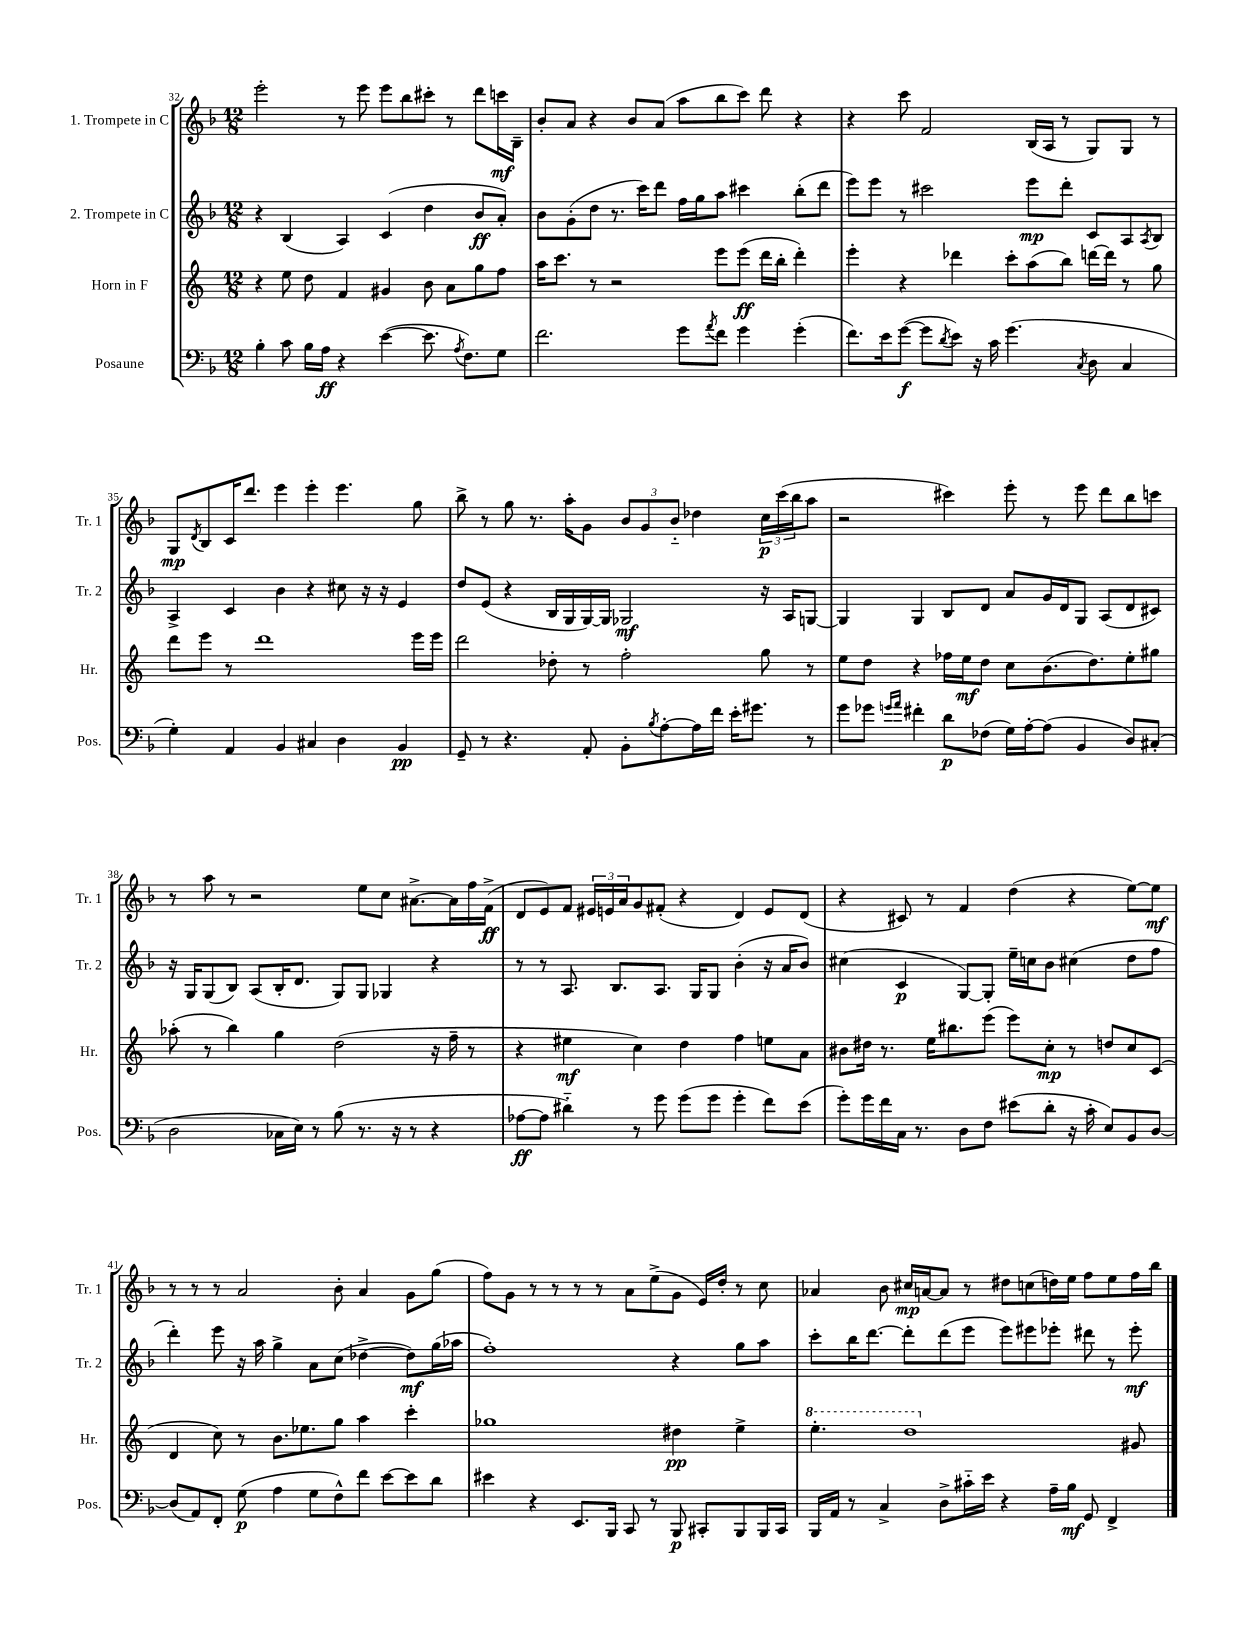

**kern	**kern	**kern	**kern
*staff4	*staff3	*staff2	*staff1
*clefF4	*clefG2	*clefG2	*clefG2
*k[b-]	*k[]	*k[b-]	*k[b-]
*M12/8	*M12/8	*M12/8	*M12/8
4B-'\	4r	4r	2eee'\
8c\	8ee\	(4B-/	.
16B-\LL	8dd\	.	.
16A\JJ	.	.	.
4r	4f/	4A/)	8r
.	.	.	8eee\
([4e\	4g#/	(4c/	8eee\L
.	.	.	8bb-\
8.e\]	8b\	4dd\	8ccc#'\J
.	8a\L	.	8r
8qA/	.	.	.
8.F\L)	.	.	.
.	8gg\	8b-/L	8ddd\L
8G\J	8ff\J	8a'/J)	16ccc\L
.	.	.	16B-~\JJ
=	=	=	=
2.f\	16aa\LK	8b-\L	8b-'/L
.	8.ccc\J	.	.
.	.	(8g'\	8a/J
.	8r	8dd\J	4r
.	2r	8.r	.
.	.	.	8b-/L
.	.	16ccc\LK)	.
.	.	8ddd\J	(8a/J
8g\L	.	16ff\LL	8aa\L
.	.	16gg\J	.
8qa/	.	.	.
8f\J	8eee\L	8aa\J	8bb-\
4g\	(8eee\J	4ccc#\	8ccc\J)
.	16ddd\LL	.	8ddd\
.	16bb'\JJ	.	.
(4g'\	4ddd'\)	(8bb-'\L	4r
.	.	8ddd\J	.
=	=	=	=
8.f\L)	4eee'\	8eee\L)	4r
.	.	8eee\J	.
16e\k	.	.	.
([8g\J	4r	8r	8ccc\
8g\]L	.	2ccc#\	2f/
8qd/	.	.	.
8e\J)	4ddd-\	.	.
16r	.	.	.
16c\	.	.	.
(4.g\	8ccc'\L	.	.
.	(8aa\	8eee\L	(16B-/LL
.	.	.	16A/JJ
.	8bb\J)	8ddd'\J	8r
8qC/	.	.	.
8D\	[16ddd\LL	8c/L	8G/L)
.	16ddd\]JJ	.	.
4C/	8r	8A/	8G/J
.	.	8qA/	.
.	8gg\	8B-/J	8r
=	=	=	=
4G'\)	8ddd\L	4A^/	8G/L
.	.	.	8qd/
.	8eee\J	.	8B-/
4AA/	8r	4c/	16c/K
.	.	.	8.ddd/J
.	1ddd	.	.
4BB-/	.	4b-\	4eee\
4C#/	.	4r	4eee'\
4D\	.	8cc#\	4.eee\
.	.	16r	.
.	.	16r	.
4BB-/	.	4e/	.
.	16eee\LL	.	8gg\
.	16eee\JJ	.	.
=	=	=	=
8GG~/	2ddd\	8dd/L	8bb-^\
8r	.	(8e/J	8r
4.r	.	4r	8gg\
.	.	.	8.r
.	8dd-'\	16B-/LL	.
.	.	16G/	16aa'\LK
8AA'/	8r	[16G/)	8g\J
.	.	16G/]JJ	.
8BB-'\L	2ff'\	2G-/	12b-/L
.	.	.	12g/
8qB-/	.	.	.
[8A'\	.	.	.
.	.	.	12b-'~/J
16A\]L	.	.	4dd-\
16f\JJ	.	.	.
16e'\LK	.	.	.
8.g#\J	.	.	.
.	8gg\	16r	24cc\LL
.	.	.	(24ccc\
.	.	16A/LK	.
.	.	.	24bb-\J
8r	8r	[8G/J	8aa\J
=	=	=	=
8g\L	8ee\L	4G/]	2r
8g-\J	8dd\J	.	.
16qqg/LL	.	.	.
16qqa/JJ	.	.	.
4f#'\	4r	4G/	.
8d\L	16ff-\LL	8B-/L	4ccc#\)
.	16ee\J	.	.
(8F-\J	8dd\J	8d/J	.
16G\LL)	8cc\L	8a/L	8eee'\
[16A'\J	.	.	.
(8A\]J	(8.b\	16g/L	8r
.	.	16d/J	.
4BB-/	.	8G/J	8eee\
.	8.dd\)	.	.
.	.	(8A/L	8ddd\L
8D/L)	8ee'\	8d/	8bb-\
(8C#'/J	8gg#\J	8c#/J)	8ccc\J
=	=	=	=
2D\	(8aa-'\	16r	8r
.	.	16G/LK	.
.	8r	(8G/	8aa\
.	4bb\)	8B-/J)	8r
.	.	(8A/L	2r
16C-\LL	4gg\	16B-'/K	.
16E\JJ)	.	8.d/J	.
8r	.	.	.
(8B-\	(2dd\	8G/L)	.
8.r	.	8G/J	8ee\L
.	.	4G-/	8cc\J
16r	.	.	.
8r	.	.	[8.a#^\L
4r	16r	4r	.
.	16ff~\	.	16a#\]L
.	8r	.	16ff\
.	.	.	(16f^\JJ
=	=	=	=
[8A-\L	4r	8r	8d/L
8A-\]J	.	8r	8e/)
4d#'~\)	4ee#\	8.A/	8f/J
.	.	.	24e#/LL
.	.	.	24e/
.	.	8.B-/L	.
.	.	.	24a/J
8r	4cc\)	.	8g/
8g\	.	8.A/J	(8f#'/J
(8g\L	4dd\	.	4r
.	.	16G/LK	.
8g\J	.	8G/J	.
4g'\	4ff\	(4b-'\	4d/)
8f\L)	8ee\L	16r	8e/L
.	.	16a/LK	.
(8e\J	8a\J	8b-/J)	(8d/J
=	=	=	=
8g'\L)	8b#\L	(4cc#\	4r
16g\L	16dd#\Jk	.	.
16f\	8.r	.	.
16C\JJ	.	4c/	8c#/)
8.r	.	.	.
.	16ee\LK	.	8r
.	8.bb#\	.	.
8D\L	.	[8G/L)	4f/
8F\J	(8eee\J	8G'/]J	.
(8e#\L	8eee\L)	16ee~\LL	(4dd\
.	.	16cc\J	.
8d'\J	8cc'\J	8b-\J	.
16r	8r	(4cc#\	4r
16c'\	.	.	.
8E/L)	8dd/L	.	.
8BB-/	8cc/	8dd\L	[8ee\L)
[8D/J	(8c/J	8ff\J	8ee\]J
=	=	=	=
(8D/]L	4d/	4ddd'\)	8r
8AA/)	.	.	8r
8FF'/J	8cc\)	8eee\	8r
(8G\	8r	16r	2a/
.	.	16aa\	.
4A\	8.b\L	4gg^\	.
.	8.ee-\	.	.
8G\L	.	8a\L	.
8F^^\)	8gg\J	(8cc\J	8b-'\
8f\J	4aa\	[4dd-^\	4a/
[8e\L	.	.	.
8e\]	4ccc'\	8dd-\]L)	8g\L
8d\J	.	(16gg\L	(8gg\J
.	.	16aa-\JJ	.
=	=	=	=
4e#\	1gg-	1ff')	8ff\L)
.	.	.	8g\J
4r	.	.	8r
.	.	.	8r
8.EE/L	.	.	8r
.	.	.	8r
16BBB-/Jk	.	.	.
8CC/	.	.	8a\L
8r	.	.	(8ee^\
8BBB-/	4dd#\	4r	8g\J
8CC#'/L	.	.	16e/LL)
.	.	.	16dd'/JJ
8BBB-/	4ee^\	8gg\L	8r
16BBB-/L	.	8aa\J	8cc\
16CC#/JJ	.	.	.
=	=	=	=
16BBB-/LL	4.eee'\	8ccc'\L	4a-/
16AA/JJ	.	.	.
8r	.	16bb-\K	.
.	.	[8.ddd\J	.
4C^/	.	.	8b-\
.	1ddd	8ddd'\]L	16cc#/LL
.	.	.	[16a/J
8D^\L	.	(8ddd\	8a/]J
16c#'~\L	.	8eee\J	8r
16e\JJ	.	.	.
4r	.	8eee\L)	8dd#\L
.	.	8eee#\	(8cc\
16A~\LL	.	8eee-'\J	16dd\L)
16B-\JJ	.	.	16ee\JJ
8GG/	.	8ddd#\	8ff\L
4FF^/	.	8r	8ee\
.	8g#/	8eee-'\	16ff\L
.	.	.	16bb-\JJ
==	==	==	==
*-	*-	*-	*-
